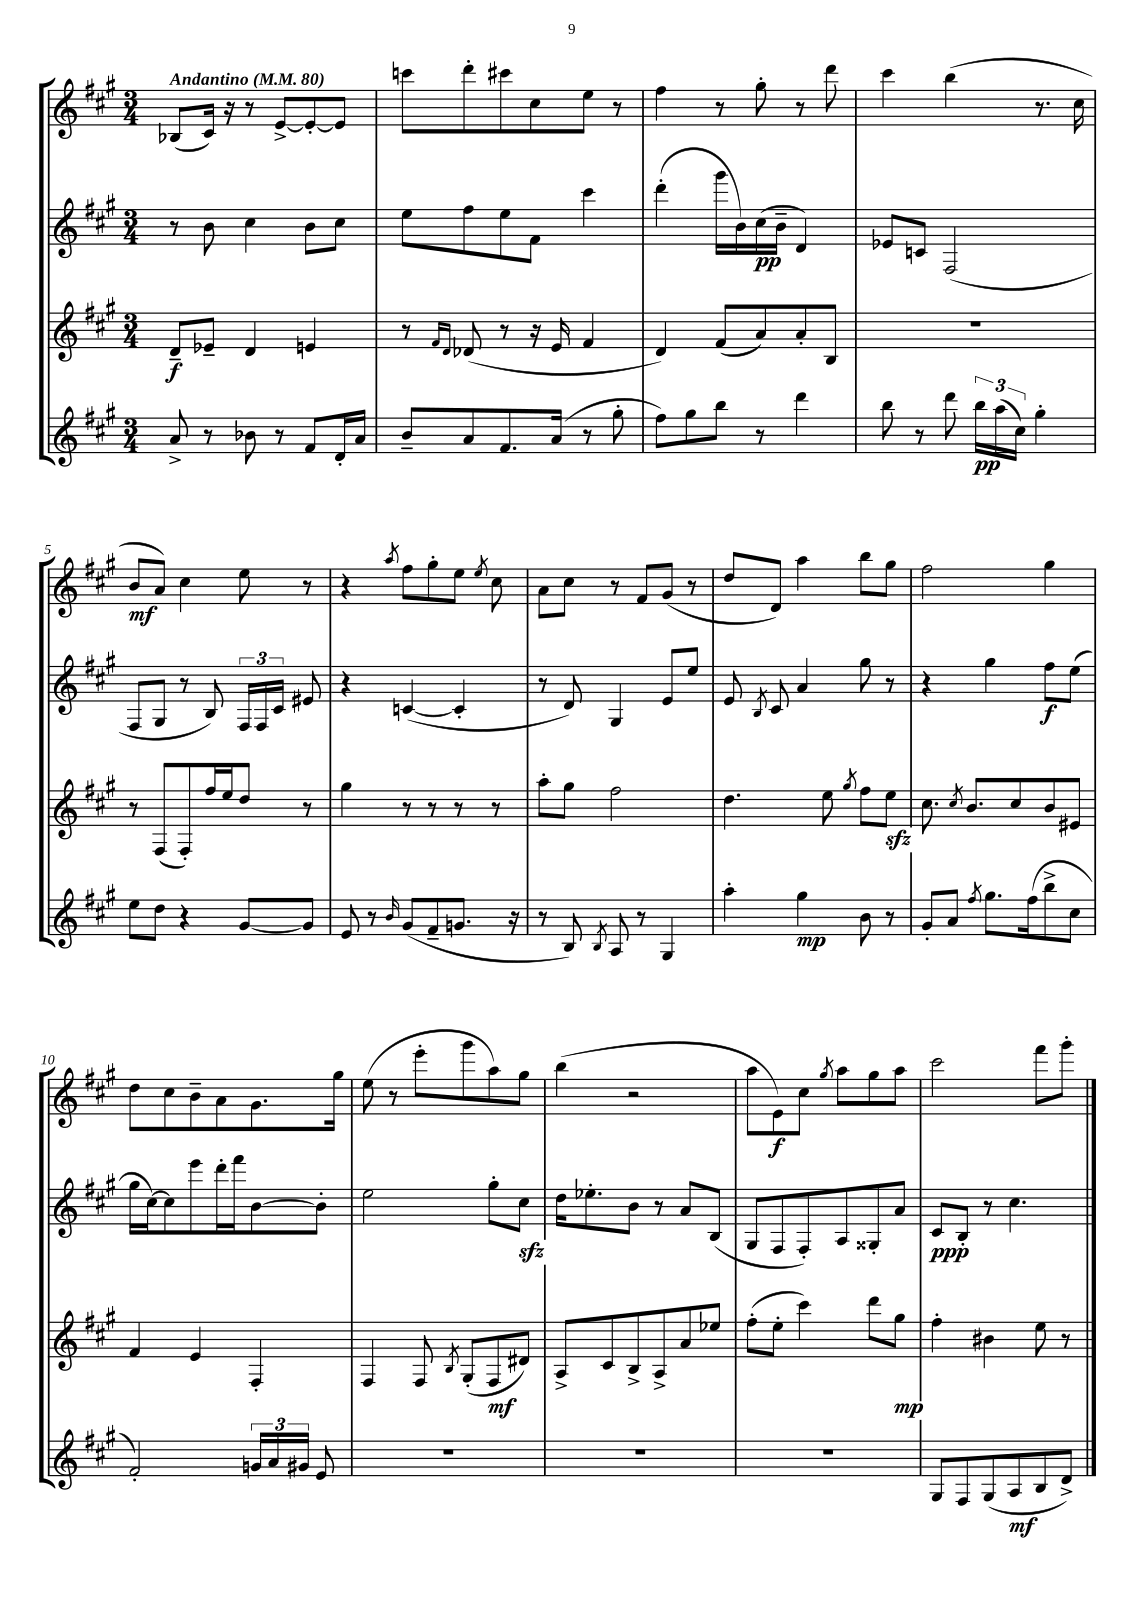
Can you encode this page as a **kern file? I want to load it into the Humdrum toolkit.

**kern	**kern	**kern	**kern
*staff4	*staff3	*staff2	*staff1
*clefG2	*clefG2	*clefG2	*clefG2
*k[f#c#g#]	*k[f#c#g#]	*k[f#c#g#]	*k[f#c#g#]
*M3/4	*M3/4	*M3/4	*M3/4
*MM80	*MM80	*MM80	*MM80
8a^	8d~	8r	(8B-
8r	8e-~	8b	16c#)
.	.	.	16r
8b-	4d	4cc#	8r
8r	.	.	[8e^
8f#	4e	8b	8e'_
16d'	.	8cc#	8e]
16a	.	.	.
=	=	=	=
8b~	8r	8ee	8ccc
.	16qqf#	.	.
.	16qqd	.	.
8a	(8d-	8ff#	8ddd'
8.f#	8r	8ee	8ccc#
.	16r	8f#	8cc#
(16a	16e	.	.
8r	4f#	4ccc#	8ee
8gg#'	.	.	8r
=	=	=	=
8ff#)	4d)	(4ddd'	4ff#
8gg#	.	.	.
8bb	(8f#	16ggg#	8r
.	.	16b)	.
8r	8a)	(16cc#	8gg#'
.	.	16b~	.
4ddd	8a'	4d)	8r
.	8B	.	8ddd
=	=	=	=
8bb	2.r	8e-	4ccc#
8r	.	8c	.
8ddd	.	(2F#	(4bb
24bb	.	.	.
(24aa	.	.	.
24cc#)	.	.	.
4gg#'	.	.	8.r
.	.	.	16cc#
=	=	=	=
8ee	8r	8F#	8b
8dd	(8F#	8G#	8a)
4r	8F#')	8r	4cc#
.	16ff#	8B)	.
.	16ee	.	.
[8g#	8dd	24F#	8ee
.	.	24F#	.
.	.	24c#	.
8g#]	8r	8e#	8r
=	=	=	=
8e	4gg#	4r	4r
8r	.	.	.
16qqb	.	.	8qaa
(8g#	8r	([4c	8ff#
8f#~	8r	.	8gg#'
8.g	8r	4c']	8ee
.	.	.	8qee
.	8r	.	8cc#
16r	.	.	.
=	=	=	=
8r	8aa'	8r	8a
8B)	8gg#	8d)	8cc#
8qB	.	.	.
8A	2ff#	4G#	8r
8r	.	.	8f#
4G#	.	8e	(8g#
.	.	8ee	8r
=	=	=	=
4aa'	4.dd	8e	8dd
.	.	8qB	.
.	.	8c#	8d)
4gg#	.	4a	4aa
.	8ee	.	.
.	8qgg#	.	.
8b	8ff#	8gg#	8bb
8r	8ee	8r	8gg#
=	=	=	=
8g#'	8.cc#	4r	2ff#
8a	.	.	.
.	8qcc#	.	.
.	8.b	.	.
8qff#	.	.	.
8.gg#	.	4gg#	.
.	8cc#	.	.
(16ff#	.	.	.
8bb^	8b	8ff#	4gg#
8cc#	8e#	(8ee	.
=	=	=	=
2f#')	4f#	16gg#	8dd
.	.	[16cc#)	.
.	.	8cc#]	8cc#
.	4e	8eee	8b~
.	.	16ddd'	8a
.	.	16fff#	.
24g	4F#'	[8b	8.g#
24a	.	.	.
24g#	.	.	.
8e	.	8b']	.
.	.	.	16gg#
=	=	=	=
2.r	4F#	2ee	(8ee
.	.	.	8r
.	8F#	.	8eee'
.	8qB	.	.
.	(8G#'	.	8ggg#
.	8F#	8gg#'	8aa)
.	8d#)	8cc#	8gg#
=	=	=	=
2.r	8A^	16dd	(4bb
.	.	8.ee-'	.
.	8c#	.	.
.	8B^	8b	2r
.	8A^	8r	.
.	8a	8a	.
.	8ee-	(8B	.
=	=	=	=
2.r	(8ff#'	8G#	8aa
.	8ee'	8F#	8e)
.	4ccc#)	8F#')	8cc#
.	.	.	8qgg#
.	.	8A	8aa
.	8ddd	8G##'	8gg#
.	8gg#	8a	8aa
=	=	=	=
8G#	4ff#'	8c#	2ccc#
8F#	.	8B'	.
(8G#	4b#	8r	.
8A	.	4.cc#	.
8B	8ee	.	8fff#
8d^)	8r	.	8ggg#'
==	==	==	==
*-	*-	*-	*-
